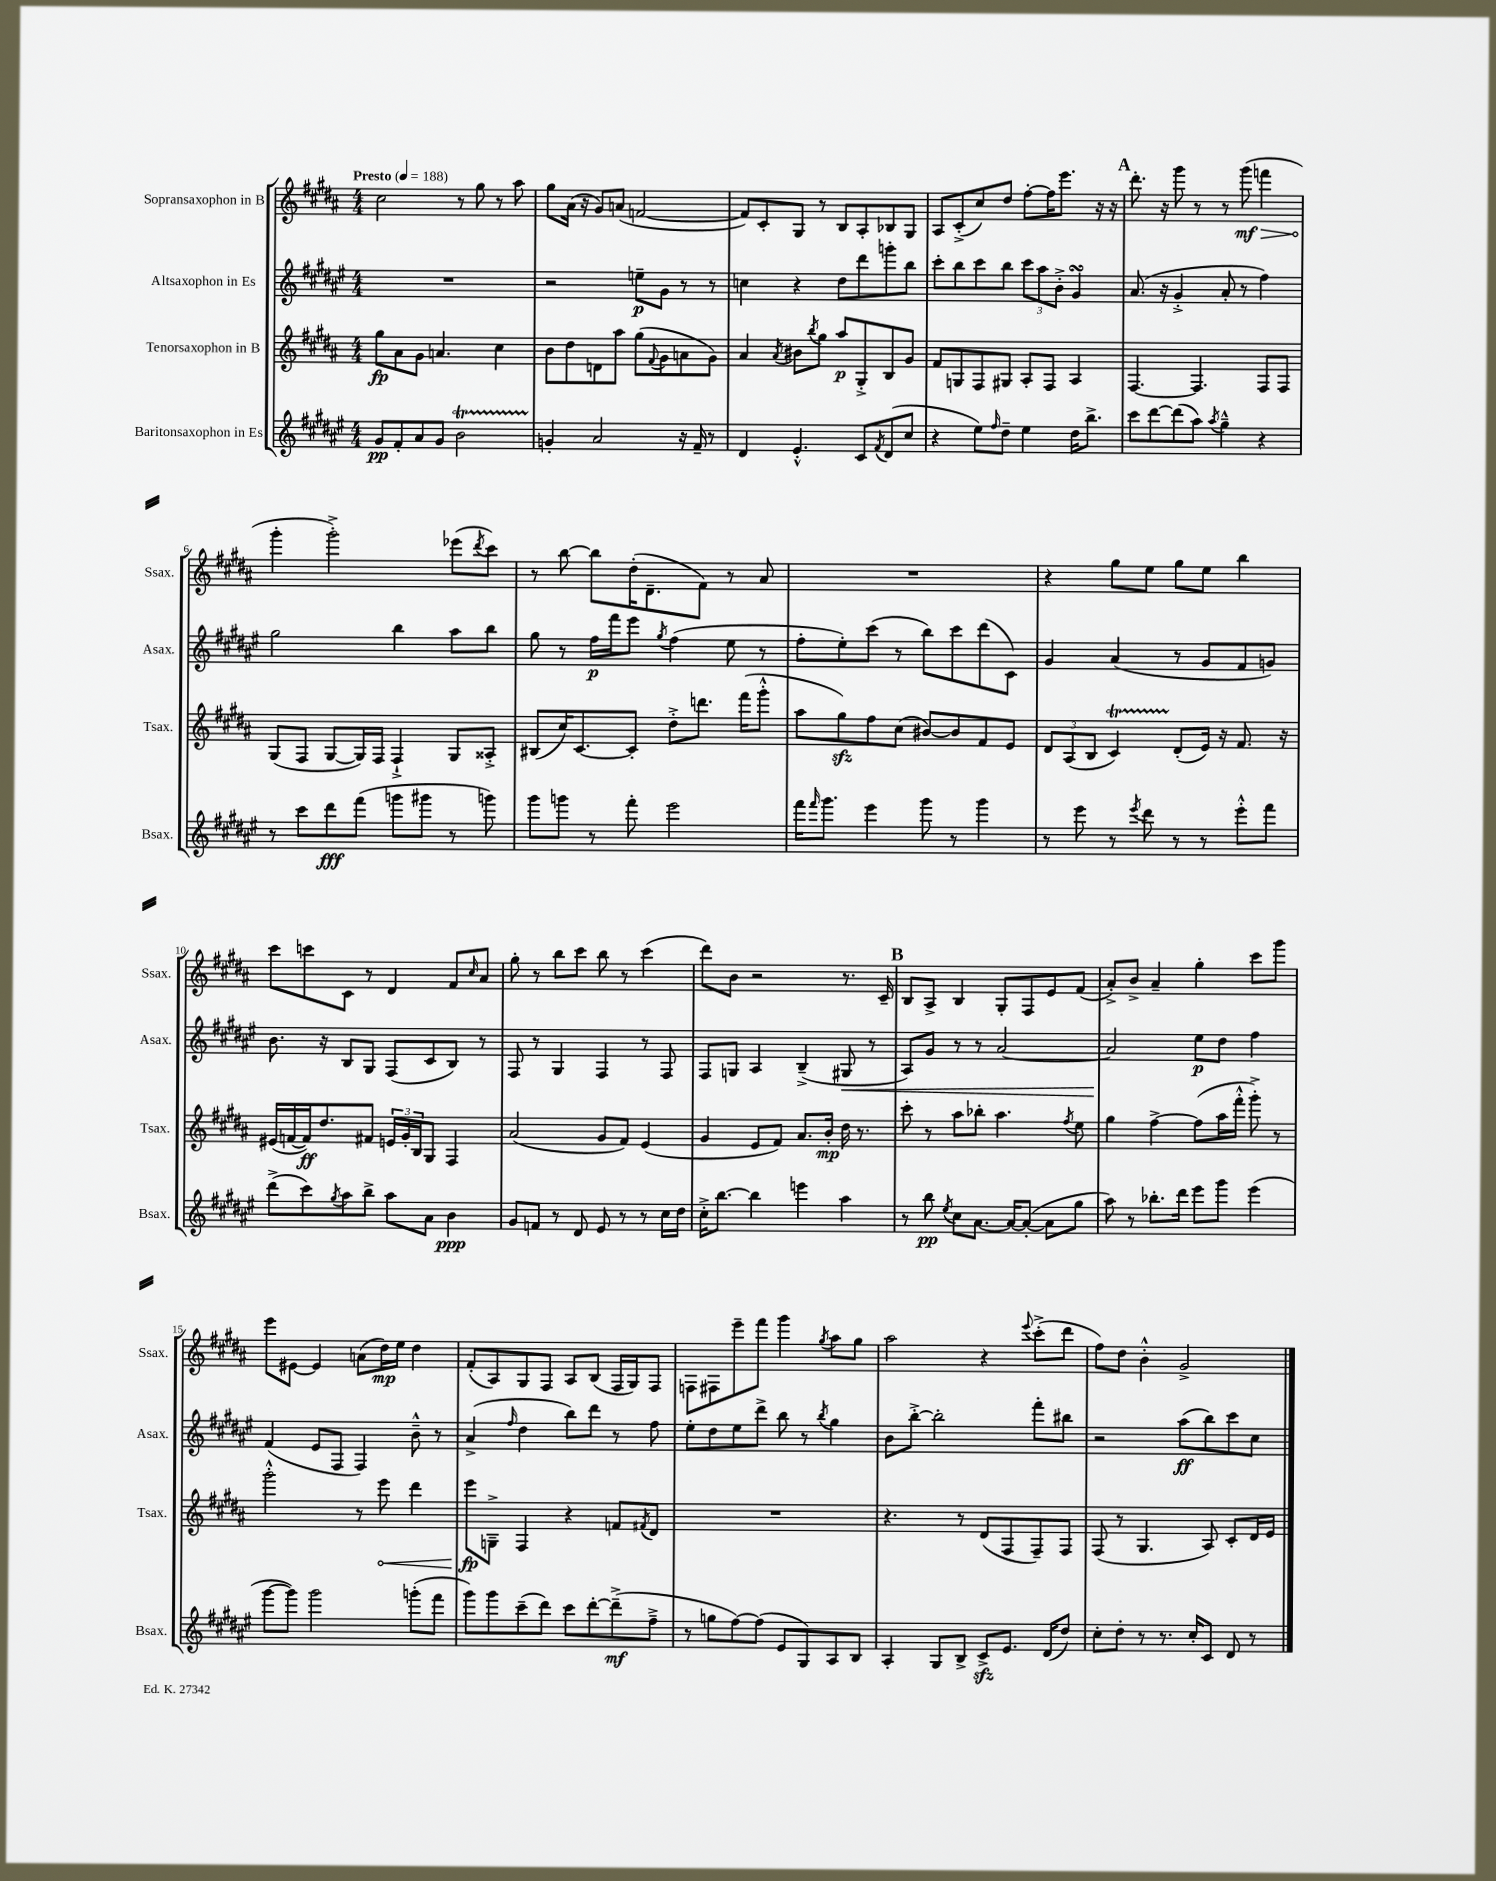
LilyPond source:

<<
\new StaffGroup <<
\new Staff = "s0" \with { instrumentName = "Sopransaxophon in B" shortInstrumentName = "Ssax." } {
    \clef treble \key b \major \numericTimeSignature \time 4/4 \tempo "Presto" 4 = 188
    cis''2 r8 gis''8 r8 ais''8 |
    gis''8 ais'16( r16 gis'8) a'8( f'2~ |
    f'8) cis'8-. gis8 r8 b8 ais8-. bes8 gis8 |
    ais8 cis'8-.->( cis''8) dis''8 fis''8~-. fis''16 e'''8. r16 r16 |
    \mark \markup { \bold "A" } dis'''8.-. r16 gis'''8 r8 r8 \once \override Hairpin.circled-tip = ##t gis'''8\mf\>( f'''4 |
    gis'''4-.\! gis'''2-.->) ees'''8( \acciaccatura { dis'''8 } cis'''8) |
    r8 b''8~ b''8 dis''16-.( dis'8.-- fis'8) r8 ais'8 |
    R1 |
    r4 gis''8 e''8 gis''8 e''8 b''4 |
    cis'''8 c'''8 cis'8 r8 dis'4 fis'8 \grace { cis''16 } ais'8 |
    gis''8-. r8 b''8 cis'''8 b''8 r8 cis'''4( |
    dis'''8) b'8 r2 r8. cis'16-- |
    \mark \markup { \bold "B" } b8 ais8-> b4 gis8-. fis8 e'8 fis'8( |
    ais'8-.->) b'8-> ais'4-- gis''4-. cis'''8 gis'''8 |
    e'''8 eis'8~ eis'4 a'8( dis''16\mp) e''16 dis''4 |
    fis'8-.( ais8) gis8 fis8 ais8 b8( fis16 gis16) fis8 |
    f8 fis8 e'''8-- fis'''8 gis'''4 \acciaccatura { gis''8 } ais''8 gis''8 |
    ais''2 r4 \appoggiatura { e'''8 } cis'''8-.->( dis'''8 |
    fis''8) dis''8 b'4-.-^ gis'2-> \bar "|." |
}
\new Staff = "s1" \with { instrumentName = "Altsaxophon in Es" shortInstrumentName = "Asax." } {
    \clef treble \key fis \major \numericTimeSignature \time 4/4
    R1 |
    r2 e''8--\p gis'8 r8 r8 |
    c''4 r4 dis''8 dis'''8 g'''8-. b''8 |
    cis'''8-. b''8 cis'''8 b''8 \tuplet 3/2 { cis'''8 ais''8 b'8-.-> } gis'4\turn |
    \mark \markup { \bold "A" } ais'8.( r16 gis'4-.-> ais'8-. r8 fis''4) |
    gis''2 b''4 ais''8 b''8 |
    gis''8 r8 fis''16\p fis'''16 eis'''8 \acciaccatura { gis''8 } fis''4( eis''8 r8 |
    fis''8-. eis''8-.) cis'''8( r8 b''8) cis'''8 dis'''8( cis'8) |
    gis'4 ais'4( r8 gis'8 fis'8 g'8) |
    b'8. r16 b8 gis8 fis8( cis'8 b8) r8 |
    fis8 r8 gis4 fis4 r8 fis8 |
    fis8 g8 ais4 b4--->( gis8\< r8 |
    \mark \markup { \bold "B" } ais8) gis'8 r8 r8 ais'2~ |
    ais'2\! eis''8\p dis''8 fis''4 |
    fis'4( eis'8 fis8 fis4) b'8---^ r8 |
    ais'4->( \grace { fis''16 } dis''4 b''8) dis'''8 r8 fis''8 |
    eis''8-. dis''8 eis''8 dis'''8-> b''8 r8 \acciaccatura { b''8 } gis''4 |
    b'8 b''8~-.-> b''2-. fis'''8-. bis''8 |
    r2 ais''8\ff( b''8) cis'''8 cis''8 \bar "|." |
}
\new Staff = "s2" \with { instrumentName = "Tenorsaxophon in B" shortInstrumentName = "Tsax." } {
    \clef treble \key b \major \numericTimeSignature \time 4/4
    gis''8\fp ais'8 gis'8 a'4. cis''4 |
    b'8 dis''8 d'8 ais''8 gis''8( \appoggiatura { fis'8 } gis'8 a'8 gis'8) |
    ais'4 \acciaccatura { ais'8 } bis'8 \acciaccatura { b''8 } gis''8 ais''8\p gis8-.-> b8 gis'8 |
    fis'8 g8 fis8 gis8 ais8-. fis8 ais4 |
    \mark \markup { \bold "A" } fis4.~ fis4. fis8 fis8 |
    gis8( fis8 gis8~ gis16) fis16 fis4-!-> gis8 aisis8-.-> |
    bis8( cis''16) cis'8.~ cis'8-. dis''8-.-> d'''8. fis'''16( gis'''8-.-^ |
    ais''8 gis''8\sfz) fis''8 cis''8( bis'8~) bis'8 fis'8 e'8 |
    \tuplet 3/2 { dis'8 ais8( b8 } cis'4\startTrillSpan) dis'8-.\stopTrillSpan( e'16) r16 fis'8. r16 |
    eis'16( f'16~ f'16\ff) dis''8. fis'8 \tuplet 3/2 { e'16 gis'16-. b16 } gis8 fis4 |
    ais'2( gis'8 fis'8) e'4( |
    gis'4 e'8 fis'8) ais'8. b'16-.\mp dis''16 r8. |
    \mark \markup { \bold "B" } cis'''8-. r8 ais''8 bes''8-. ais''4. \acciaccatura { fis''8 } e''8 |
    gis''4 fis''4~-> fis''8( ais''16 fis'''16-.-^ gis'''8-.->) r8 |
    gis'''2-.-^ r8 \once \override Hairpin.circled-tip = ##t e'''8\< dis'''4 |
    e'''8\fp\! g8---> fis4 r4 f'8 \acciaccatura { fis'8 } dis'8 |
    R1 |
    r4. r8 dis'8( fis8 fis8--) fis8 |
    fis8( r8 gis4. ais8) cis'8-. dis'16 e'16 \bar "|." |
}
\new Staff = "s3" \with { instrumentName = "Baritonsaxophon in Es" shortInstrumentName = "Bsax." } {
    \clef treble \key fis \major \numericTimeSignature \time 4/4
    gis'8\pp fis'8-. ais'8 gis'8 b'2\startTrillSpan |
    g'4-.\stopTrillSpan ais'2 r16 fis'16-- r8 |
    dis'4 eis'4.-.-^ cis'8 \acciaccatura { fis'8 } dis'8( cis''8 |
    r4 eis''8) \grace { fis''16 } dis''8-- eis''4 dis''16 b''8.-> |
    \mark \markup { \bold "A" } cis'''8 dis'''8~ dis'''8( ais''8) \acciaccatura { ais''8 } gis''4---^ r4 |
    r8 cis'''8 dis'''8\fff fis'''8( g'''8 gis'''8 r8 g'''8) |
    gis'''8 g'''8 r8 fis'''8-. eis'''2 |
    fis'''16 \grace { fis'''16 } gis'''8. eis'''4 gis'''8 r8 gis'''4 |
    r8 eis'''8 r8 \acciaccatura { eis'''8 } dis'''8 r8 r8 eis'''8-.-^ fis'''8 |
    dis'''8->( cis'''8) \acciaccatura { gis''8 } ais''8 b''8-> ais''8 ais'8 b'4\ppp |
    gis'8 f'8 r8 dis'8 eis'8 r8 r8 cis''16 dis''16 |
    cis''16-.-> b''8.~ b''4 e'''4 ais''4 |
    \mark \markup { \bold "B" } r8 b''8\pp \acciaccatura { eis''8 } cis''8 ais'8.~ ais'16~ ais'8~-.( ais'8 gis''8 |
    ais''8) r8 bes''8.-. dis'''16 eis'''8 gis'''8 eis'''4( |
    gis'''8~ gis'''8) gis'''2 g'''8-.( fis'''8 |
    gis'''8) gis'''8 cis'''8--( dis'''8) cis'''8 dis'''8~-. dis'''8--->\mf( fis''8---> |
    r8 g''8 fis''8~) fis''8( eis'8 gis8) ais8 b8 |
    ais4-. gis8 b8-> cis'8->\sfz eis'8. dis'16( dis''8) |
    cis''8-. dis''8-. r8 r8. cis''16-. cis'8 dis'8 r8 \bar "|." |
}
>>
>>
